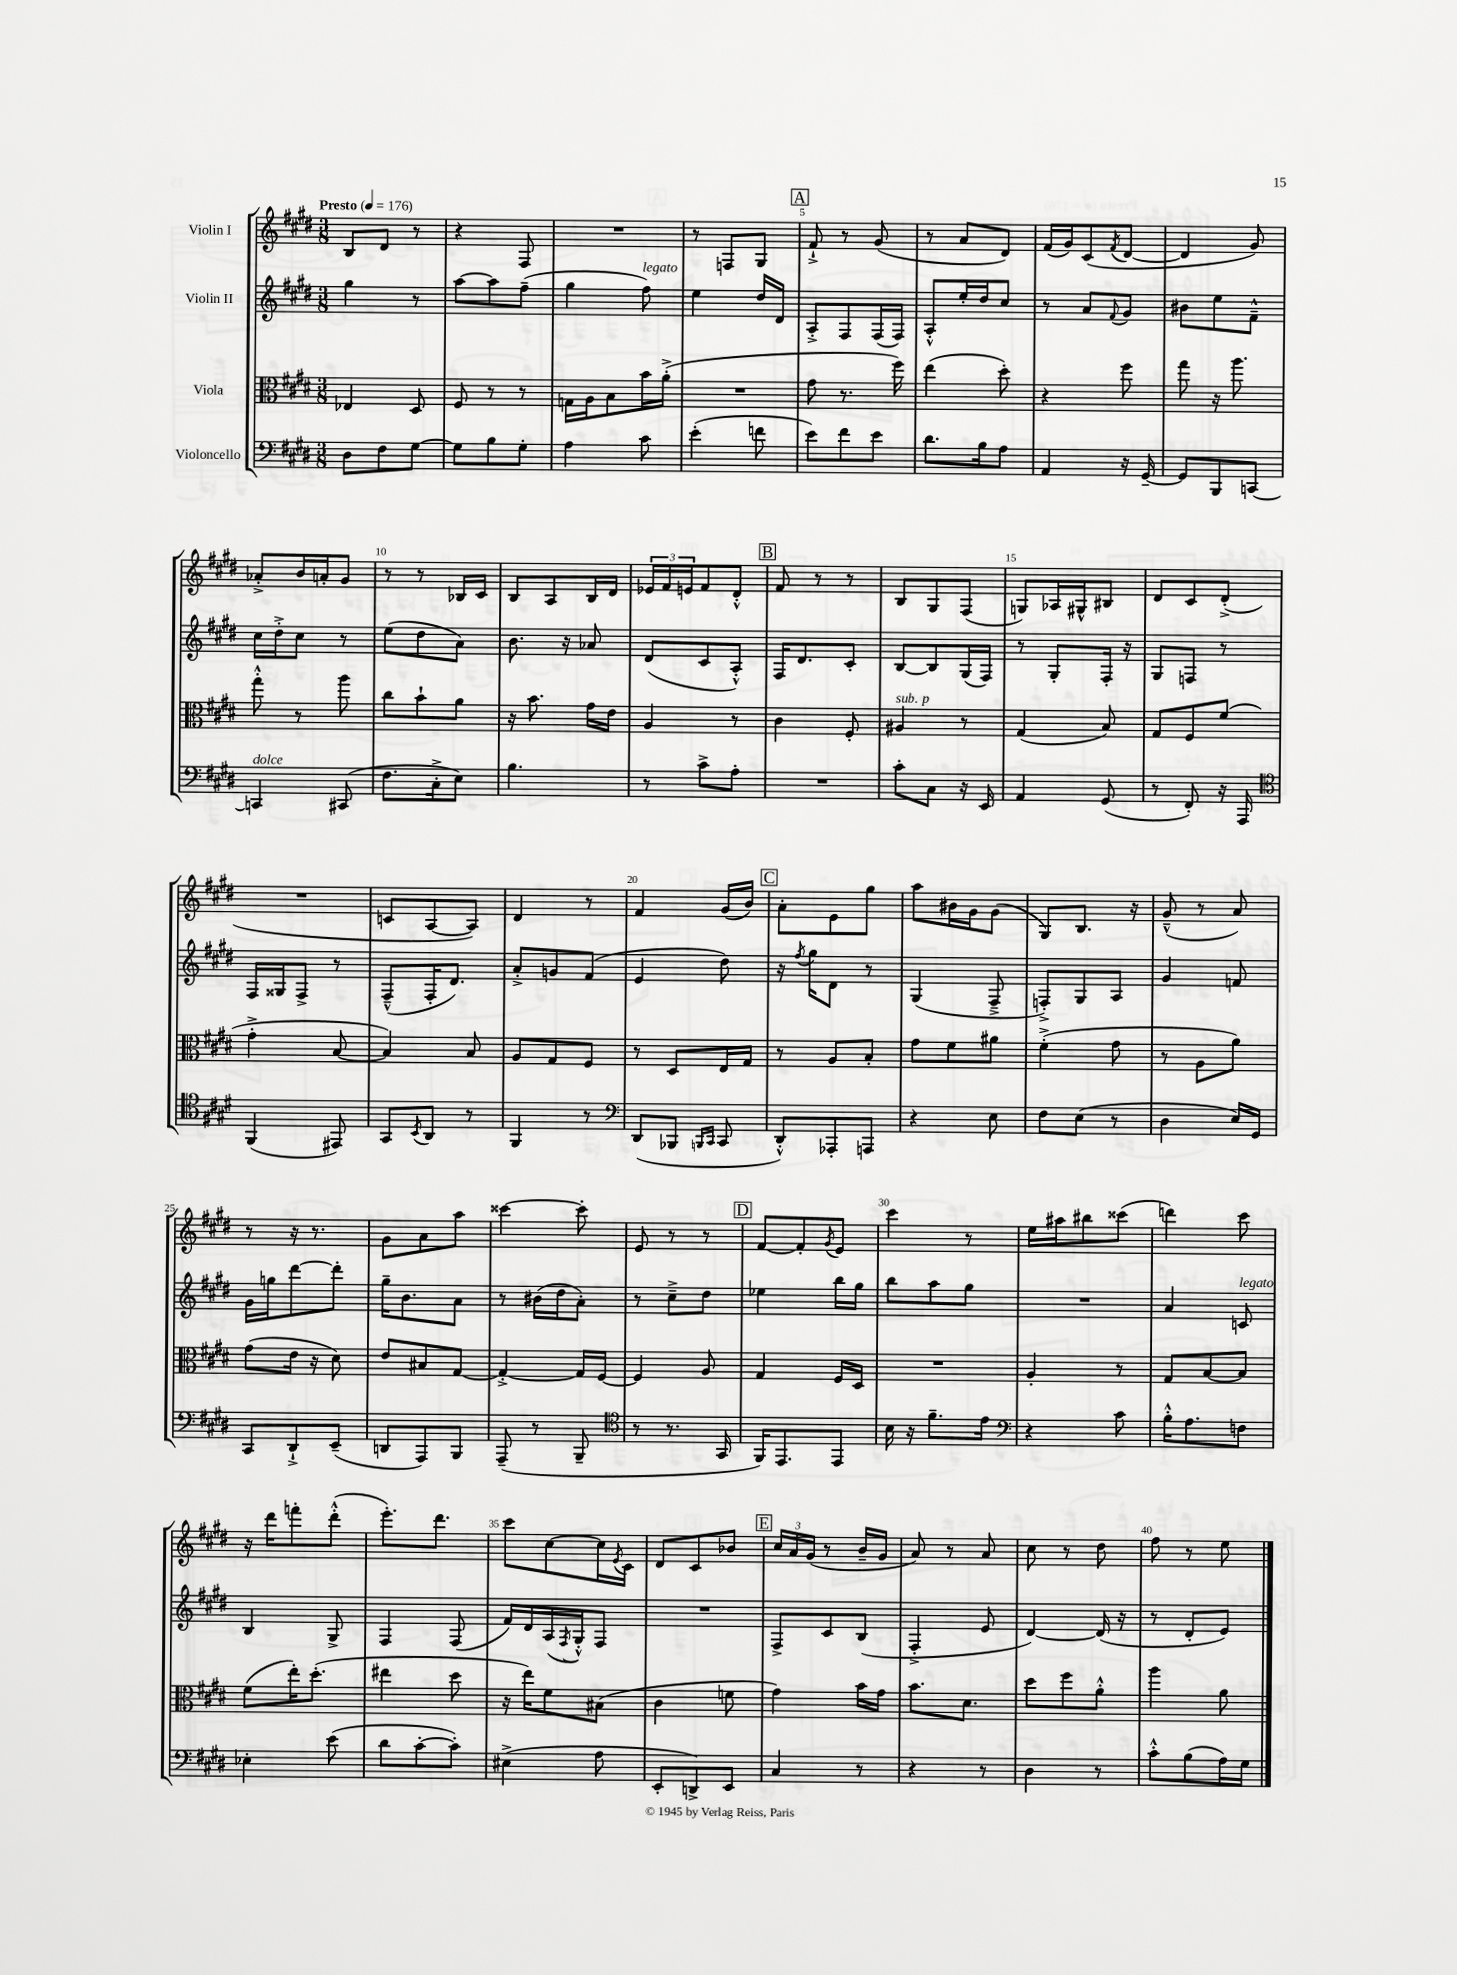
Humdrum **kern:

**kern	**kern	**kern	**kern
*staff4	*staff3	*staff2	*staff1
*clefF4	*clefC3	*clefG2	*clefG2
*k[f#c#g#d#]	*k[f#c#g#d#]	*k[f#c#g#d#]	*k[f#c#g#d#]
*M3/8	*M3/8	*M3/8	*M3/8
*MM176	*MM176	*MM176	*MM176
8D#	4E-	4gg#	8B
8F#	.	.	8d#
[8G#	8D#	8r	8r
=	=	=	=
8G#]	8F#	[8aa	4r
8B	8r	8aa]	.
8G#'	8r	(8ff#~	8F#
=	=	=	=
4A	16G	4gg#	4.r
.	16A	.	.
.	8B	.	.
8c#	16b	8ff#)	.
.	(16a'^	.	.
=	=	=	=
(4e'	4.r	4ee	8r
.	.	.	8F
8f	.	16dd#	8G#
.	.	16d#	.
=	=	=	=
8e)	8g#	8A'^	8f#`^
8f#	8.r	8F#	8r
8e	.	(16F#	(8g#
.	16ff#)	16F#)	.
=	=	=	=
8.d#	(4ee	8A'^^	8r
.	.	16ee'	8a
16B	.	16dd#	.
8A	8dd#')	8cc#	8d#)
=	=	=	=
4AA	4r	8r	(16f#
.	.	.	16g#)
.	.	8a	(8c#
.	.	8qqf#	8qf#
16r	8ff#	8g#	[8d#
[16GG#~	.	.	.
=	=	=	=
8GG#]	8gg#	8b#	4d#]
8BBB	16r	8ee	.
.	8.aa	.	.
[8CC	.	8f#~^^	8g#)
=	=	=	=
4CC]	8gg#'^^	16cc#	8a-'^
.	.	16dd#'^	.
.	8r	8cc#	16b
.	.	.	16a'
(8CC#	8aa	8r	8g#
=	=	=	=
8.F#	8cc#	(8ee	8r
.	8b`	8dd#	8r
16C#'^	.	.	.
8E)	8a	8a)	16B-
.	.	.	16c#
=	=	=	=
4.B	16r	8.b	8B
.	8.b	.	.
.	.	.	8A
.	.	16r	.
.	16g#	8a-	16B
.	16e	.	16d#
=	=	=	=
8r	4A	(8d#	24e-
.	.	.	24f#
.	.	.	24e
8c#^	.	8c#	8f#
8A'	8r	8A'^^)	8d#'^^
=	=	=	=
4.r	4c#	16F#	8f#
.	.	8.d#	.
.	.	.	8r
.	8F#'	8c#'	8r
=	=	=	=
8c#'	4A#	[8B	8B
8C#	.	8B]	8G#
16r	8r	(16G#	(8F#
16EE	.	16F#)	.
=	=	=	=
4AA	(4G#	8r	8G)
.	.	8G#'	16A-
.	.	.	16G#^^
(8GG#	8B)	16F#'	8B#
.	.	16r	.
=	=	=	=
8r	8G#	8G#	8d#
8FF#')	8F#	8F	8c#
16r	(8f#	8r	(8d#'^
16AAA	.	.	.
=	=	=	=
*clefC4	*	*	*
(4FF#	4g#'^	16F#	4.r
.	.	16G##	.
.	.	8F#^	.
8EE#)	[8B	8r	.
=	=	=	=
8GG#	4B])	(8F#~^^	8c
8qBB	.	.	.
8AA	.	16F#'	[8A
.	.	8.d#)	.
8r	8B	.	8A])
=	=	=	=
4FF#	8A	8a'^	4d#
.	8G#	8g	.
8r	8F#	(8f#	8r
=	=	=	=
*clefF4	*	*	*
(8DD#	8r	4e	4f#
8BBB-	8D#	.	.
16qqBBB	.	.	.
16qqCC#	.	.	.
8CC#	16E	8dd#)	(16g#
.	16G#	.	16b)
=	=	=	=
8DD#'^^)	8r	16r	8a'
.	.	8qff#	.
.	.	16gg#	.
8AAA-'	8A	8d#	8e
8AAA	8B'	8r	8gg#
=	=	=	=
4r	8g#	(4G#	8aa
.	8f#	.	16b#
.	.	.	16g#
8E	8a#	8F#~^	(8g#
=	=	=	=
8F#	(4f#'^	8F'^)	8G#)
(8E	.	8G#	8.B
8r	8g#	8A	.
.	.	.	16r
=	=	=	=
4D#	8r	4g#	(8g#~^^
.	8A	.	8r
16E)	8a)	8f	8a)
16GG#	.	.	.
=	=	=	=
8CC#	(8g#	16g#	8r
.	.	16gg	.
8DD#`^	16e	[8ddd#	16r
.	16r	.	8.r
(8EE~	8d#)	8ddd#']	.
=	=	=	=
8DD	8e	16gg#~	8g#
.	.	8.b	.
8AAA)	8B#	.	8a
8BBB	[8G#	8a	8aa
=	=	=	=
(8AAA~	4G#'^_	8r	[4ccc##
8r	.	(16b#	.
.	.	16dd#	.
8BBB~	16G#]	8a')	8ccc##']
.	[16F#	.	.
=	=	=	=
*clefC4	*	*	*
8r	4F#]	8r	8e
8.r	.	8cc#~^	8r
.	8A	8dd#	8r
16GG#	.	.	.
=	=	=	=
16FF#)	4G#	4ee-	[8f#
8.EE	.	.	.
.	.	.	8f#']
.	.	.	8qg#
8EE	16F#	16bb	8e
.	16D#	16gg#	.
=	=	=	=
16B	4.r	8bb	4ccc#
16r	.	.	.
8.f#~	.	8aa	.
.	.	8gg#	8r
16e	.	.	.
=	=	=	=
*clefF4	*	*	*
4r	4A'	4.r	16ee
.	.	.	16aa#
.	.	.	8bb#
8c#	8r	.	(8ccc##
=	=	=	=
16B'^^	8G#	4a	4ddd)
8.A	.	.	.
.	[8B	.	.
8F	8B]	8c	8ccc#
=	=	=	=
4E-'	(8f#	4B	16r
.	.	.	16ddd#
.	16ee')	.	8fff'
.	(8.dd#'	.	.
(8e	.	8G#^	(8ddd#'^^
=	=	=	=
8d#	4ee#	4F#	8.eee')
[8c#'	.	.	.
.	.	.	8.ddd#
8c#'])	8dd#	(8F#	.
=	=	=	=
(4E#^	16r	16f#)	8ccc#
.	16ee)	16d#	.
.	8f#	(16A	[8cc#
.	.	8qF#	.
.	.	16G#'^^)	.
8A	(8B#	8F#	16cc#]
.	.	.	8qe
.	.	.	16c#
=	=	=	=
8EE'	4c#	4.r	8d#
8DD^)	.	.	8c#
8EE	8f	.	8b-
=	=	=	=
4C#	4g#)	8F#^	24cc#
.	.	.	24a
.	.	.	(24g#
.	.	8c#	8r
8r	16b	(8B	16b~
.	16g#	.	16g#
=	=	=	=
4r	8.b	4F#'^	8a)
.	.	.	8r
.	8.d#	.	.
8r	.	8e	8a
=	=	=	=
4D#	8dd#	[4d#)	8cc#
.	8ff#	.	8r
8r	8a'^^	(16d#]	8dd#
.	.	16r	.
=	=	=	=
8c#'^^	4aa	8r	8ff#
(8B	.	8d#'	8r
16A)	8a	8e)	8ee
16G#	.	.	.
==	==	==	==
*-	*-	*-	*-
